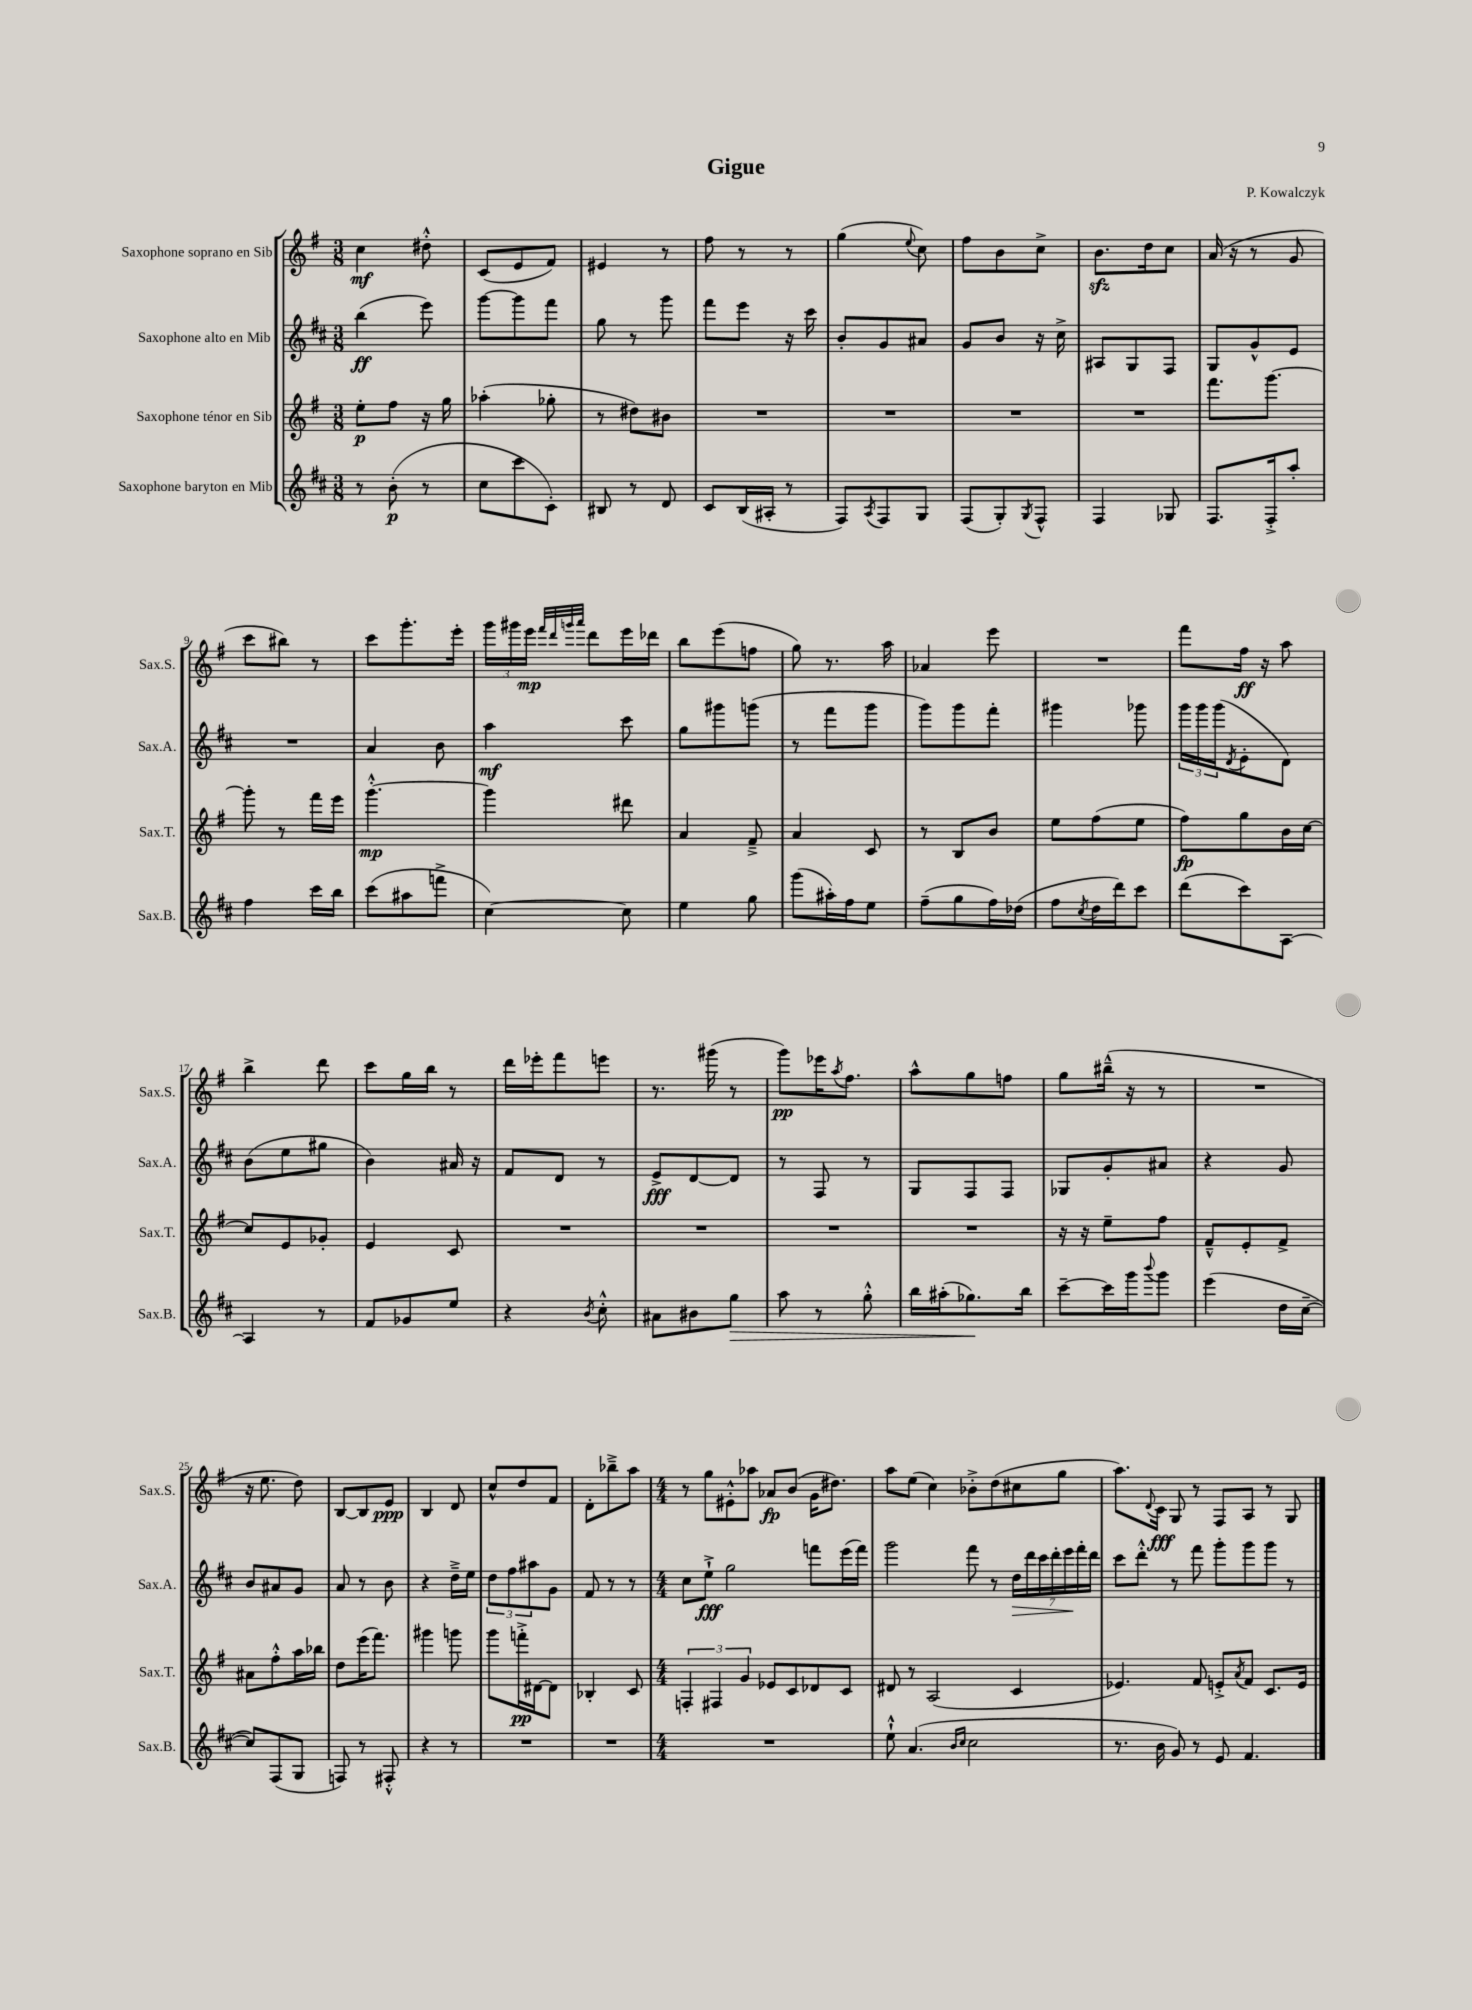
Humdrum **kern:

**kern	**dynam	**kern	**dynam	**kern	**dynam	**kern	**dynam
*part4	*part4	*part3	*part3	*part2	*part2	*part1	*part1
*staff4	*staff4	*staff3	*staff3	*staff2	*staff2	*staff1	*staff1
*I"Saxophone baryton en Mib	*	*I"Saxophone ténor en Sib	*	*I"Saxophone alto en Mib	*	*I"Saxophone soprano en Sib	*
*I'Sax.B.	*	*I'Sax.T.	*	*I'Sax.A.	*	*I'Sax.S.	*
*clefG2	*	*clefG2	*	*clefG2	*	*clefG2	*
*k[f#c#]	*	*k[f#]	*	*k[f#c#]	*	*k[f#]	*
*M3/8	*	*M3/8	*	*M3/8	*	*M3/8	*
=1	=1	=1	=1	=1	=1	=1	=1
8r	.	8ee'\L	p	(4bb\	ff	4cc\	mf
(8b'\	p	8ff#\J	.	.	.	.	.
8r	.	16r	.	8eee\)	.	8dd#X'^^\	.
.	.	16gg\	.	.	.	.	.
=2	=2	=2	=2	=2	=2	=2	=2
8cc#\L	.	(4aa-X'\	.	[8ggg\L	.	(8c/L	.
8ccc#\	.	.	.	8ggg\]	.	8e/	.
8c#'\J)	.	8gg-X'\	.	8fff#\J	.	8f#/J)	.
=3	=3	=3	=3	=3	=3	=3	=3
8B#X/	.	8r	.	8gg\	.	4e#X/	.
8r	.	8dd#X\L)	.	8r	.	.	.
8d/	.	8b#X\J	.	8ggg\	.	8r	.
=4	=4	=4	=4	=4	=4	=4	=4
8c#/L	.	4.r	.	8fff#\L	.	8ff#\	.
(16B/L	.	.	.	8eee\J	.	8r	.
16A#X'/JJ	.	.	.	.	.	.	.
8r	.	.	.	16r	.	8r	.
.	.	.	.	16ccc#\	.	.	.
=5	=5	=5	=5	=5	=5	=5	=5
8F#/L)	.	4.r	.	8b'/L	.	(4gg\	.
8qA/	.	.	.	.	.	.	.
8F#/	.	.	.	8g/	.	.	.
.	.	.	.	.	.	8qqee/	.
8G/J	.	.	.	8a#X/J	.	8cc\)	.
=6	=6	=6	=6	=6	=6	=6	=6
(8F#/L	.	4.r	.	8g/L	.	8ff#\L	.
8G'/)	.	.	.	8b/J	.	8b\	.
8qG/	.	.	.	.	.	.	.
8F#^^/J	.	.	.	16r	.	8cc^\J	.
.	.	.	.	16cc#^\	.	.	.
=7	=7	=7	=7	=7	=7	=7	=7
4F#/	.	4.r	.	8A#X/L	.	8.bzz\L	.
.	.	.	.	8G/	.	.	.
.	.	.	.	.	.	16dd\k	.
8G-X/	.	.	.	8F#/J	.	8cc\J	.
=8	=8	=8	=8	=8	=8	=8	=8
8.F#/L	.	8.fff#\L	.	8G/L	.	(16a/	.
.	.	.	.	.	.	16r	.
.	.	.	.	8g^^/	.	8r	.
16F#'^/k	.	[8.ggg\J	.	.	.	.	.
8aa'/J	.	.	.	8e/J	.	8g/	.
!!LO:LB:g=z
=9	=9	=9	=9	=9	=9	=9	=9
4ff#\	.	8ggg'\]	.	4.r	.	8ccc\L	.
.	.	8r	.	.	.	8bb#X\J)	.
16ccc#\LL	.	16fff#\LL	.	.	.	8r	.
16bb\JJ	.	16eee\JJ	.	.	.	.	.
=10	=10	=10	=10	=10	=10	=10	=10
(8ccc#\L	.	[4.ggg'^^\	mp	4a/	.	8ccc\L	.
8aa#X\	.	.	.	.	.	8.ggg'\	.
8fffn^\J	.	.	.	8b\	.	.	.
.	.	.	.	.	.	16eee'\Jk	.
=11	=11	=11	=11	=11	=11	=11	=11
[4cc#\)	.	4ggg\]	.	4aa\	mf	24ggg\LL	.
.	.	.	.	.	.	24ggg#X\	.
.	.	.	.	.	.	24eee\JJ	mp
.	.	.	.	.	.	32qqfff#/LLL	.
.	.	.	.	.	.	32qqddd/	.
.	.	.	.	.	.	32qqgggn/	.
.	.	.	.	.	.	32qqaaa/JJJ	.
.	.	.	.	.	.	8ddd\L	.
8cc#\]	.	8ddd#X\	.	8ccc#\	.	16eee\L	.
.	.	.	.	.	.	16ddd-X\JJ	.
=12	=12	=12	=12	=12	=12	=12	=12
4ee\	.	4a/	.	8gg\L	.	8bb\L	.
.	.	.	.	8ggg#X\	.	(8eee\	.
8gg\	.	8f#~^/	.	(8gggn\J	.	8ffn\J	.
=13	=13	=13	=13	=13	=13	=13	=13
(8ggg\L	.	4a/	.	8r	.	8gg\)	.
16aa#X'\L)	.	.	.	8fff#\L	.	8.r	.
16ff#\J	.	.	.	.	.	.	.
8ee\J	.	8c/	.	8ggg\J	.	.	.
.	.	.	.	.	.	16aa\	.
=14	=14	=14	=14	=14	=14	=14	=14
(8ff#~\L	.	8r	.	8ggg\L)	.	4a-X/	.
8gg\	.	8B/L	.	8ggg\	.	.	.
16ff#\L)	.	8b/J	.	8fff#'\J	.	8eee\	.
(16dd-X\JJ	.	.	.	.	.	.	.
=15	=15	=15	=15	=15	=15	=15	=15
8ff#\L	.	8ee\L	.	4ggg#X\	.	4.r	.
8qcc#/	.	.	.	.	.	.	.
16dd\L	.	(8ff#\	.	.	.	.	.
16ddd\J)	.	.	.	.	.	.	.
8ccc#\J	.	8ee\J	.	8ggg-X\	.	.	.
=16	=16	=16	=16	=16	=16	=16	=16
(8ddd\L	.	8ff#\L)	fp	24ggg\LL	.	8fff#\L	.
.	.	.	.	24ggg\	.	.	.
.	.	.	.	(24ggg\J	.	.	.
.	.	.	.	8qd/	.	.	.
8ccc#\)	.	8gg\	.	8e'\	.	16ff#\Jk	ff
.	.	.	.	.	.	16r	.
[8A\J	.	16b\L	.	8d\J)	.	8aa\	.
.	.	[16cc\JJ	.	.	.	.	.
!!LO:LB:g=z
=17	=17	=17	=17	=17	=17	=17	=17
4A/]	.	8cc/L]	.	(8b\L	.	4bb^\	.
.	.	8e/	.	8ee\	.	.	.
8r	.	8g-X'/J	.	8gg#X\J	.	8ddd\	.
=18	=18	=18	=18	=18	=18	=18	=18
8f#/L	.	4e/	.	4b\)	.	8ccc\L	.
8g-X/	.	.	.	.	.	16gg\L	.
.	.	.	.	.	.	16bb\JJ	.
8ee/J	.	8c/	.	16a#X/	.	8r	.
.	.	.	.	16r	.	.	.
=19	=19	=19	=19	=19	=19	=19	=19
4r	.	4.r	.	8f#/L	.	16ddd\LL	.
.	.	.	.	.	.	16eee-X'\J	.
.	.	.	.	8d/J	.	8fff#\	.
8qb/	.	.	.	.	.	.	.
8cc#'^^\	.	.	.	8r	.	8eeen\J	.
=20	=20	=20	=20	=20	=20	=20	=20
8a#X\L	.	4.r	.	8e^/L	fff	8.r	.
8b#X\	.	.	.	[8d/	.	.	.
.	.	.	.	.	.	(16ggg#X\	.
!	!LO:HP:b	!	!	!	!	!	!
8gg\J	>	.	.	8d/J]	.	8r	.
=21	=21	=21	=21	=21	=21	=21	=21
8aa\	.	4.r	.	8r	.	8ggg\L)	pp
8r	.	.	.	8F#/	.	16eee-X\K	.
.	.	.	.	.	.	8qaa/	.
.	.	.	.	.	.	8.ff#\J	.
8gg'^^\	.	.	.	8r	.	.	.
=22	=22	=22	=22	=22	=22	=22	=22
16bb\LL	.	4.r	.	8G/L	.	8aa^^\L	.
(16aa#X'\J	.	.	.	.	.	.	.
8.gg-X\)	.	.	.	8F#/	.	8gg\	.
.	.	.	.	8F#/J	.	8ffn\J	.
16bb\Jk	]	.	.	.	.	.	.
=23	=23	=23	=23	=23	=23	=23	=23
[8ccc#~\L	.	16r	.	8G-X/L	.	8gg\L	.
.	.	16r	.	.	.	.	.
16ccc#\L]	.	8ee~\L	.	8g'/	.	(16bb#X~^^\Jk	.
16ggg\J	.	.	.	.	.	16r	.
8qqbbb/	.	.	.	.	.	.	.
8ggg\J	.	8ff#\J	.	8a#X/J	.	8r	.
=24	=24	=24	=24	=24	=24	=24	=24
(4eee\	.	8f#~^^/L	.	4r	.	4.r	.
.	.	8e'/	.	.	.	.	.
16dd\LL	.	8f#^/J	.	8g/	.	.	.
[16cc#~\JJ	.	.	.	.	.	.	.
!!LO:LB:g=z
=25	=25	=25	=25	=25	=25	=25	=25
8cc#/L])	.	8a#X\L	.	8b/L	.	16r	.
.	.	.	.	.	.	8.ee\	.
(8F#/	.	8ff#'^^\	.	8a#X/	.	.	.
8G/J	.	16aa\L	.	8g/J	.	8dd\)	.
.	.	16bb-X\JJ	.	.	.	.	.
=26	=26	=26	=26	=26	=26	=26	=26
8Fn/)	.	8dd\L	.	8a/	.	[8B/L	.
8r	.	(16eee\K	.	8r	.	8B/]	.
.	.	8.fff#\J)	.	.	.	.	.
8F#X'^^/	.	.	.	8b\	.	8e/J	ppp
=27	=27	=27	=27	=27	=27	=27	=27
4r	.	4ggg#X\	.	4r	.	4B/	.
8r	.	8gggn\	.	16dd~^\LL	.	8d/	.
.	.	.	.	16ee\JJ	.	.	.
=28	=28	=28	=28	=28	=28	=28	=28
4.r	.	8ggg\L	.	12dd\L	.	8cc^^/L	.
.	.	.	.	12ff#\	.	.	.
.	.	16fffn'^\L	pp	.	.	8dd/	.
.	.	.	.	12aa#X\	.	.	.
.	.	[16d#X\J	.	.	.	.	.
.	.	8d#\J]	.	8g\J	.	8f#/J	.
=29	=29	=29	=29	=29	=29	=29	=29
4.r	.	4B-X'/	.	8f#/	.	8d'\L	.
.	.	.	.	8r	.	8bb-X~^\	.
.	.	8c/	.	8r	.	8aa\J	.
=30	=30	=30	=30	=30	=30	=30	=30
*M4/4	*	*M4/4	*	*M4/4	*	*M4/4	*
1r	.	6Fn'/	.	8cc#\L	.	8r	.
.	.	.	.	8ee`^\J	fff	8gg\L	.
.	.	6F#X/	.	.	.	.	.
.	.	.	.	2gg\	.	8e#X'^^\	.
.	.	6g/	.	.	.	.	.
.	.	.	.	.	.	8aa-X\J	.
.	.	8e-X/L	.	.	.	8a-X/L	fp
.	.	8c/	.	.	.	(8b/J	.
.	.	8d-X/	.	8fffn\L	.	16g\KL	.
.	.	.	.	.	.	8.dd#X\J)	.
.	.	8c/J	.	(16eee\L	.	.	.
.	.	.	.	16fff\JJ)	.	.	.
=31	=31	=31	=31	=31	=31	=31	=31
8ee`^^\	.	8d#X/	.	2ggg\	.	8aa\L	.
(4.a/	.	8r	.	.	.	(8ee\J	.
.	.	(2A/	.	.	.	4cc\)	.
16qqb/LL	.	.	.	.	.	.	.
16qqcc#/JJ	.	.	.	.	.	.	.
2cc#\	.	.	.	8fff#\	.	8b-X'^\L	.
.	.	.	.	8r	.	(8dd\	.
!	!	!	!	!	!LO:HP:b	!	!
.	.	4c/	.	28dd\LL	>	8cc#X\	.
.	.	.	.	28ddd\	.	.	.
.	.	.	.	28ccc#\	.	.	.
.	.	.	.	28ddd'\	.	.	.
.	.	.	.	.	.	8gg\J	.
.	.	.	.	28eee\	.	.	.
.	.	.	.	28fff#'\	]	.	.
.	.	.	.	28ddd\JJ	.	.	.
=32	=32	=32	=32	=32	=32	=32	=32
8.r	.	4.e-X/)	.	8ccc#\L	.	8.aa\L)	.
.	.	.	.	8ddd'^^\J	.	.	.
.	.	.	.	.	.	8qqd/	.
16b\	.	.	.	.	.	16c\Jk	fff
8g/)	.	.	.	8r	.	8G/	.
8r	.	8f#/	.	8fff#\	.	8r	.
8e/	.	8en'^/L	.	8ggg'\L	.	8F#/L	.
.	.	8qa/	.	.	.	.	.
4.f#/	.	8f#/J	.	8ggg\	.	8A/J	.
.	.	8.c/L	.	8ggg\J	.	8r	.
.	.	.	.	8r	.	8G/	.
.	.	16e/Jk	.	.	.	.	.
==	==	==	==	==	==	==	==
*-	*-	*-	*-	*-	*-	*-	*-
